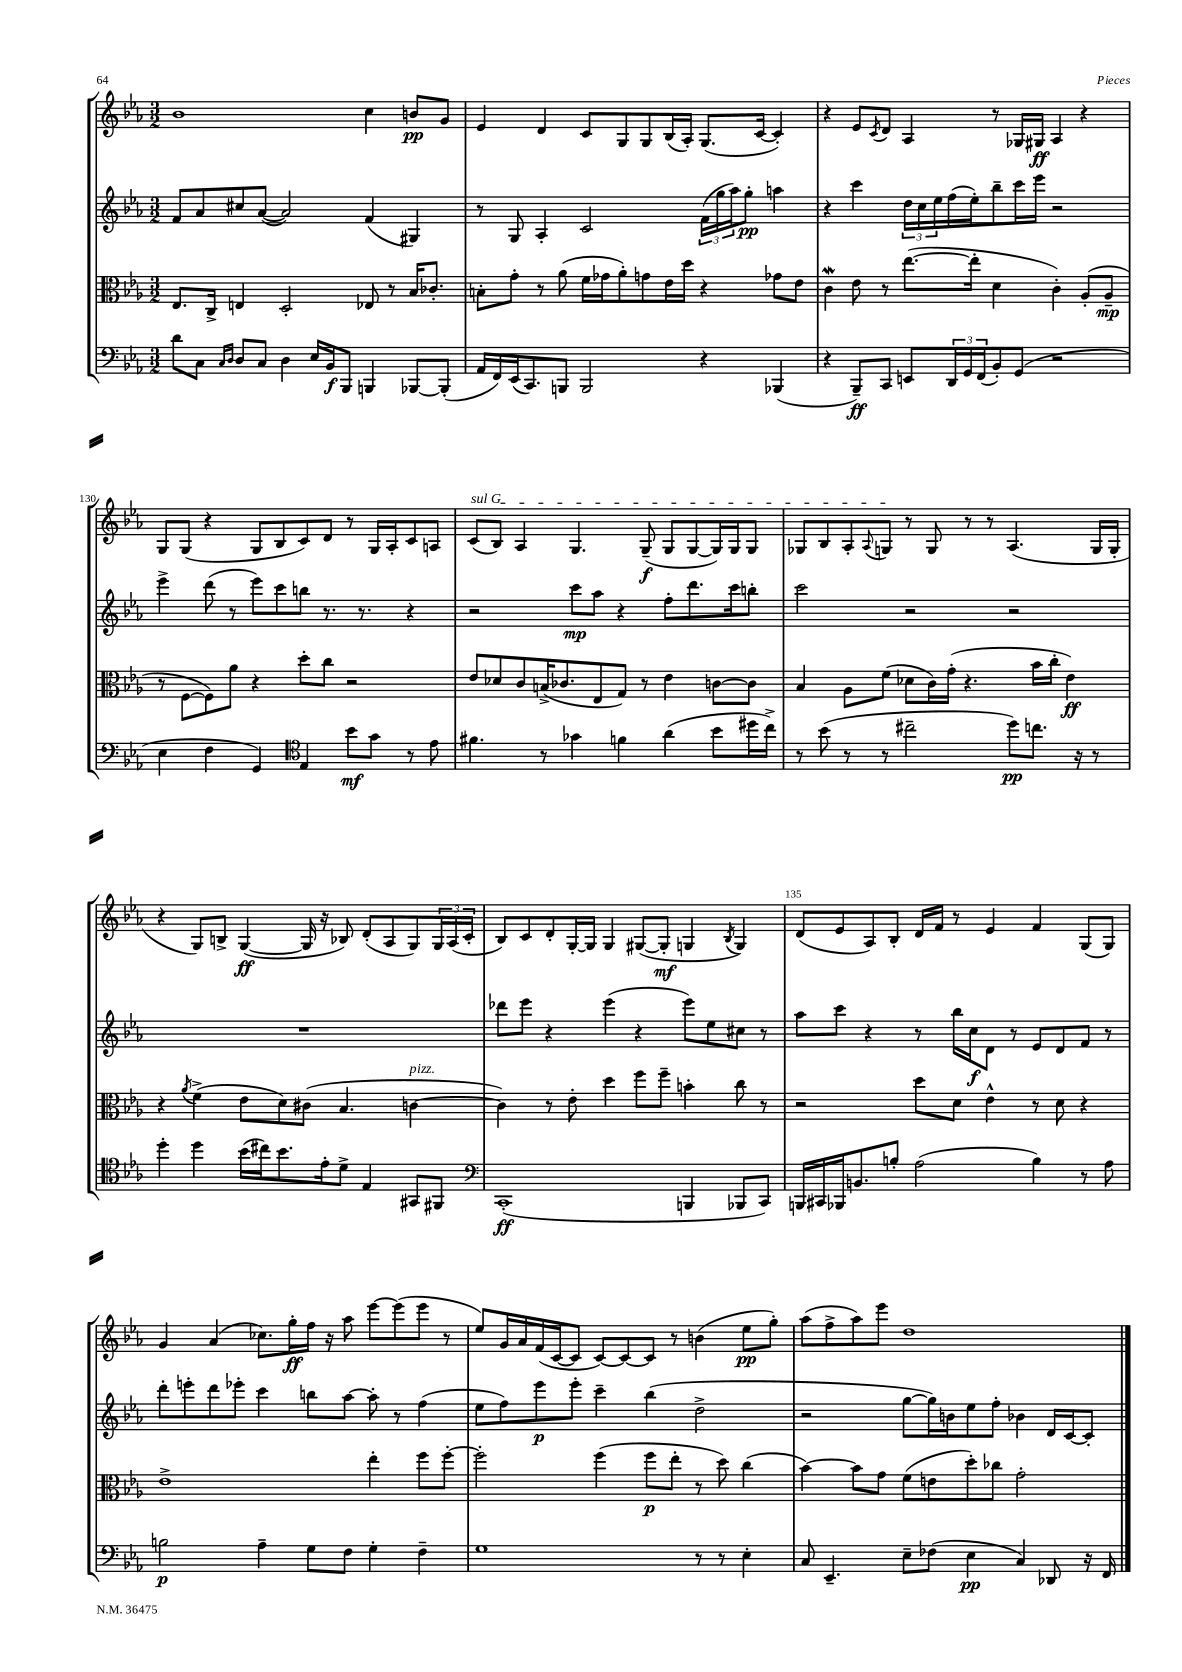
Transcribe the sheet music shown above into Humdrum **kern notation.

**kern	**dynam	**kern	**dynam	**kern	**dynam	**kern	**dynam
*part4	*part4	*part3	*part3	*part2	*part2	*part1	*part1
*staff4	*staff4	*staff3	*staff3	*staff2	*staff2	*staff1	*staff1
*clefF4	*	*clefC3	*	*clefG2	*	*clefG2	*
*k[b-e-a-]	*	*k[b-e-a-]	*	*k[b-e-a-]	*	*k[b-e-a-]	*
*M3/2	*	*M3/2	*	*M3/2	*	*M3/2	*
=127	=127	=127	=127	=127	=127	=127	=127
8d\L	.	8.E-/L	.	8f/L	.	1b-	.
8C\J	.	.	.	8a-/	.	.	.
.	.	16C^/Jk	.	.	.	.	.
16qqC/LL	.	.	.	.	.	.	.
16qqD/JJ	.	.	.	.	.	.	.
8D/L	.	4En/	.	8cc#X/	.	.	.
8C/J	.	.	.	([8a-/J	.	.	.
4D\	.	2D'/	.	2a-/])	.	.	.
16E-/LL	.	.	.	.	.	.	.
16BB-/J	f	.	.	.	.	.	.
8BBB-/J	.	.	.	.	.	.	.
4BBBn/	.	8E-X/	.	(4f/	.	4cc\	.
.	.	8r	.	.	.	.	.
[8BBB-X/L	.	16B-/KL	.	4G#X/)	.	8bn/L	pp
.	.	8.c-X'/J	.	.	.	.	.
(8BBB-'/J]	.	.	.	.	.	8g/J	.
=128	=128	=128	=128	=128	=128	=128	=128
16AA-/LL	.	8Bn'\L	.	8r	.	4e-/	.
16FF/)	.	.	.	.	.	.	.
(16EE-/J	.	8g'\J	.	8G/	.	.	.
8.CC/)	.	.	.	.	.	.	.
.	.	8r	.	4A-'/	.	4d/	.
8BBBn/J	.	(8a-\	.	.	.	.	.
2BBB/	.	16f\LL	.	2c/	.	8c/L	.
.	.	16g-X\J	.	.	.	.	.
.	.	8a-'\)	.	.	.	8G/	.
.	.	8gn\	.	.	.	8G/	.
.	.	16e-\L	.	.	.	(16B-/L	.
.	.	16dd\JJ	.	.	.	16A-'/JJ)	.
4r	.	4r	.	(24f\LL	.	(8.G/L	.
.	.	.	.	24gg\	.	.	.
.	.	.	.	24aa-\J)	.	.	.
.	.	.	.	8gg'\J	pp	.	.
.	.	.	.	.	.	[16c/Jk	.
(4BBB-X/	.	8g-X\L	.	4aan\	.	4c'/])	.
.	.	8e-\J	.	.	.	.	.
=129	=129	=129	=129	=129	=129	=129	=129
4r	.	4cW\	.	4r	.	4r	.
8BBB-~/L)	ff	8e-\	.	4ccc\	.	8e-/L	.
.	.	.	.	.	.	8qc/	.
8CC/J	.	8r	.	.	.	8d/J	.
8EEn/L	.	([8.ee-\L	.	24dd\LL	.	4A-/	.
.	.	.	.	24cc\	.	.	.
.	.	.	.	24ee-\	.	.	.
24DD/L	.	.	.	(16ff\	.	.	.
24GG/	.	.	.	.	.	.	.
.	.	16ee-'\Jk]	.	16ee-'\J)	.	.	.
(24FF/J	.	.	.	.	.	.	.
8BB-'/)	.	4d\	.	8bb-~\	.	8r	.
(8GG/J	.	.	.	16ccc\L	.	16G-X/LL	.
.	.	.	.	16eee-\JJ	.	16G#X/JJ	ff
2r	.	4c'\)	.	2r	.	4A-/	.
.	.	(8A-'/L	.	.	.	4r	.
.	.	8A-~/J	mp	.	.	.	.
!!LO:LB:g=z
=130	=130	=130	=130	=130	=130	=130	=130
4E-\	.	8r	.	4eee-^\	.	8G/L	.
.	.	[8F\L	.	.	.	(8G/J	.
4F\	.	8F\])	.	(8ddd\	.	4r	.
.	.	8a-\J	.	8r	.	.	.
4GG/)	.	4r	.	8eee-\L)	.	8G/L	.
.	.	.	.	8ccc\	.	8B-/	.
*clefC4	*	*	*	*	*	*	*
4E-/	.	8dd'\L	.	8bbn\J	.	8c/)	.
.	.	8cc\J	.	8.r	.	8d/J	.
8b-\L	mf	2r	.	.	.	8r	.
.	.	.	.	8.r	.	.	.
8g\J	.	.	.	.	.	16G/LL	.
.	.	.	.	.	.	16A-'/J	.
8r	.	.	.	4r	.	8c/	.
8e-\	.	.	.	.	.	8An/J	.
=131	=131	=131	=131	=131	=131	=131	=131
!	!	!	!	!	!	!LO:TX:a:i:t=sul G	!
4.f#X\	.	8e-/L	.	2r	.	(8c/L	.
.	.	8d-X/	.	.	.	8B-/J)	.
.	.	8c/	.	.	.	4A-/	.
8r	.	(16Bn^/K	.	.	.	.	.
.	.	8.c-X/	.	.	.	.	.
4g-X\	.	.	.	8ccc\L	mp	4.G/	.
.	.	8E-/	.	8aa-\J	.	.	.
4fn\	.	8G/J)	.	4r	.	.	.
.	.	8r	.	.	.	(8G~/	f
(4a-\	.	4e-\	.	8ff'\L	.	8G/L	.
.	.	.	.	8.ddd\	.	[8G/	.
8b-\L	.	[8cn\L	.	.	.	16G/L])	.
.	.	.	.	16ccc\k	.	16G/J	.
16dd#X\L	.	8c\J]	.	8bbn'\J	.	8G/J	.
16cc^\JJ)	.	.	.	.	.	.	.
=132	=132	=132	=132	=132	=132	=132	=132
8r	.	4B-/	.	2ccc\	.	8G-X/L	.
(8b-\	.	.	.	.	.	8B-/	.
8r	.	8A-\L	.	.	.	8A-'/	.
.	.	.	.	.	.	8qqA-/	.
8r	.	(8f\J	.	.	.	8Gn/J	.
2cc#X~\	.	8d-X\L	.	2r	.	8r	.
.	.	16c\L)	.	.	.	8G/	.
.	.	(16g'\JJ	.	.	.	.	.
.	.	4.r	.	.	.	8r	.
.	.	.	.	.	.	8r	.
8dd\L)	pp	.	.	2r	.	(4.A-/	.
8.ccn\J	.	16b-\LL	.	.	.	.	.
.	.	16cc'\JJ	.	.	.	.	.
.	.	4e-\)	ff	.	.	.	.
16r	.	.	.	.	.	.	.
8r	.	.	.	.	.	16G/LL	.
.	.	.	.	.	.	16G'/JJ	.
!!LO:LB:g=z
=133	=133	=133	=133	=133	=133	=133	=133
4dd'\	.	4r	.	1.r	.	4r	.
.	.	8qa-/	.	.	.	.	.
4dd\	.	(4f^\	.	.	.	8G/L)	.
.	.	.	.	.	.	8Bn^/J	.
(16b-\LL	.	8e-\L	.	.	.	([4G/	ff
16cc#X\J)	.	.	.	.	.	.	.
8.b-\	.	8d\)	.	.	.	.	.
.	.	(8c#X\J	.	.	.	16G/]	.
16e-'\k	.	.	.	.	.	16r	.
8d^\J	.	4.B-/	.	.	.	8B-X/)	.
4E-/	.	.	.	.	.	(8d'/L	.
.	.	.	.	.	.	8A-/	.
!	!	!LO:TX:a:i:t=pizz.	!	!	!	!	!
8GG#X/L	.	[4cn\	.	.	.	8G/)	.
8FF#X/J	.	.	.	.	.	24G/L	.
.	.	.	.	.	.	(24A-/	.
.	.	.	.	.	.	24c'/JJ	.
=134	=134	=134	=134	=134	=134	=134	=134
*clefF4	*	*	*	*	*	*	*
(1CC'	ff	4c\])	.	8ddd-X\L	.	8B-/L)	.
.	.	.	.	8eee-\J	.	8c/	.
.	.	8r	.	4r	.	8d'/	.
.	.	8e-'\	.	.	.	[16G'/L	.
.	.	.	.	.	.	16G/JJ]	.
.	.	4dd\	.	(4eee-\	.	4G/	.
.	.	8ff\L	.	4r	.	([8G#X/L	.
.	.	8ff~\J	.	.	.	8G#'/J]	mf
4BBBn/	.	4bn'\	.	8eee-\L)	.	4Gn/	.
.	.	.	.	8ee-\	.	.	.
.	.	.	.	.	.	8qB-/	.
8BBB-X/L	.	8cc\	.	8cc#X\J	.	4G/)	.
8CC/J)	.	8r	.	8r	.	.	.
=135	=135	=135	=135	=135	=135	=135	=135
16BBBn/LL	.	2r	.	8aa-\L	.	(8d/L	.
16CC#X/	.	.	.	.	.	.	.
16BBB-X/J	.	.	.	8ccc\J	.	8e-/	.
8.BBn/	.	.	.	.	.	.	.
.	.	.	.	4r	.	8A-/)	.
8Bn'/J	.	.	.	.	.	8B-'/J	.
(2A-\	.	8dd\L	.	8r	.	16d/LL	.
.	.	.	.	.	.	16f/JJ	.
.	.	8d\J	.	16bb-\LL	.	8r	.
.	.	.	.	16cc\J	f	.	.
.	.	4e-^^\	.	8d\J	.	4e-/	.
.	.	.	.	8r	.	.	.
4B\)	.	8r	.	8e-/L	.	4f/	.
.	.	8d\	.	8d/	.	.	.
8r	.	4r	.	8f/J	.	(8G/L	.
8A-\	.	.	.	8r	.	8G/J)	.
!!LO:LB:g=z
=136	=136	=136	=136	=136	=136	=136	=136
2Bn\	p	1e-^	.	8ddd'\L	.	4g/	.
.	.	.	.	8eeen'\	.	.	.
.	.	.	.	8ddd\	.	(4a-/	.
.	.	.	.	8eee-X'\J	.	.	.
4A-~\	.	.	.	4ccc\	.	8.cc-X\L)	.
.	.	.	.	.	.	16gg'\L	ff
8G\L	.	.	.	8bbn\L	.	16ff\JJ	.
.	.	.	.	.	.	16r	.
8F\J	.	.	.	[8aa-\J	.	8aa-\	.
4G'\	.	4ee-'\	.	8aa-'\]	.	[8eee-\L	.
.	.	.	.	8r	.	(8eee-\]	.
4F~\	.	8ff\L	.	(4ff\	.	8eee-\J	.
.	.	[8ff'\J	.	.	.	8r	.
=137	=137	=137	=137	=137	=137	=137	=137
1G	.	2ff'\]	.	8ee-\L	.	8ee-/L)	.
.	.	.	.	8ff\)	.	16g/L	.
.	.	.	.	.	.	16a-/	.
.	.	.	.	8eee-\	p	(16f/	.
.	.	.	.	.	.	[16c/J	.
.	.	.	.	8eee-'\J	.	8c/J]	.
.	.	(4ff\	.	4ccc~\	.	[8c/L)	.
.	.	.	.	.	.	8c/_	.
.	.	8ff\L	p	(4bb-\	.	8c/J]	.
.	.	8ee-'\J	.	.	.	8r	.
8r	.	8r	.	2dd^\	.	(4bn\	.
8r	.	8dd\)	.	.	.	.	.
4E-'\	.	(4cc\	.	.	.	8ee-\L	pp
.	.	.	.	.	.	8gg'\J)	.
=138	=138	=138	=138	=138	=138	=138	=138
8C/	.	[4b-\)	.	2r	.	(8aa-\L	.
4.EE-~/	.	.	.	.	.	8ff^\	.
.	.	8b-\L]	.	.	.	8aa-\)	.
.	.	8g\J	.	.	.	8eee-\J	.
8E-~\L	.	(8f\L	.	[8gg\L	.	1dd	.
(8F-X\J	.	8en\	.	16gg\L])	.	.	.
.	.	.	.	16bn\J	.	.	.
4E-\	pp	8dd'\)	.	8ee-\	.	.	.
.	.	8cc-X\J	.	8ff'\J	.	.	.
4C/)	.	2g'\	.	4b-X\	.	.	.
8DD-X/	.	.	.	16d/LL	.	.	.
.	.	.	.	[16c/J	.	.	.
16r	.	.	.	8c'/J]	.	.	.
16FF/	.	.	.	.	.	.	.
==	==	==	==	==	==	==	==
*-	*-	*-	*-	*-	*-	*-	*-
